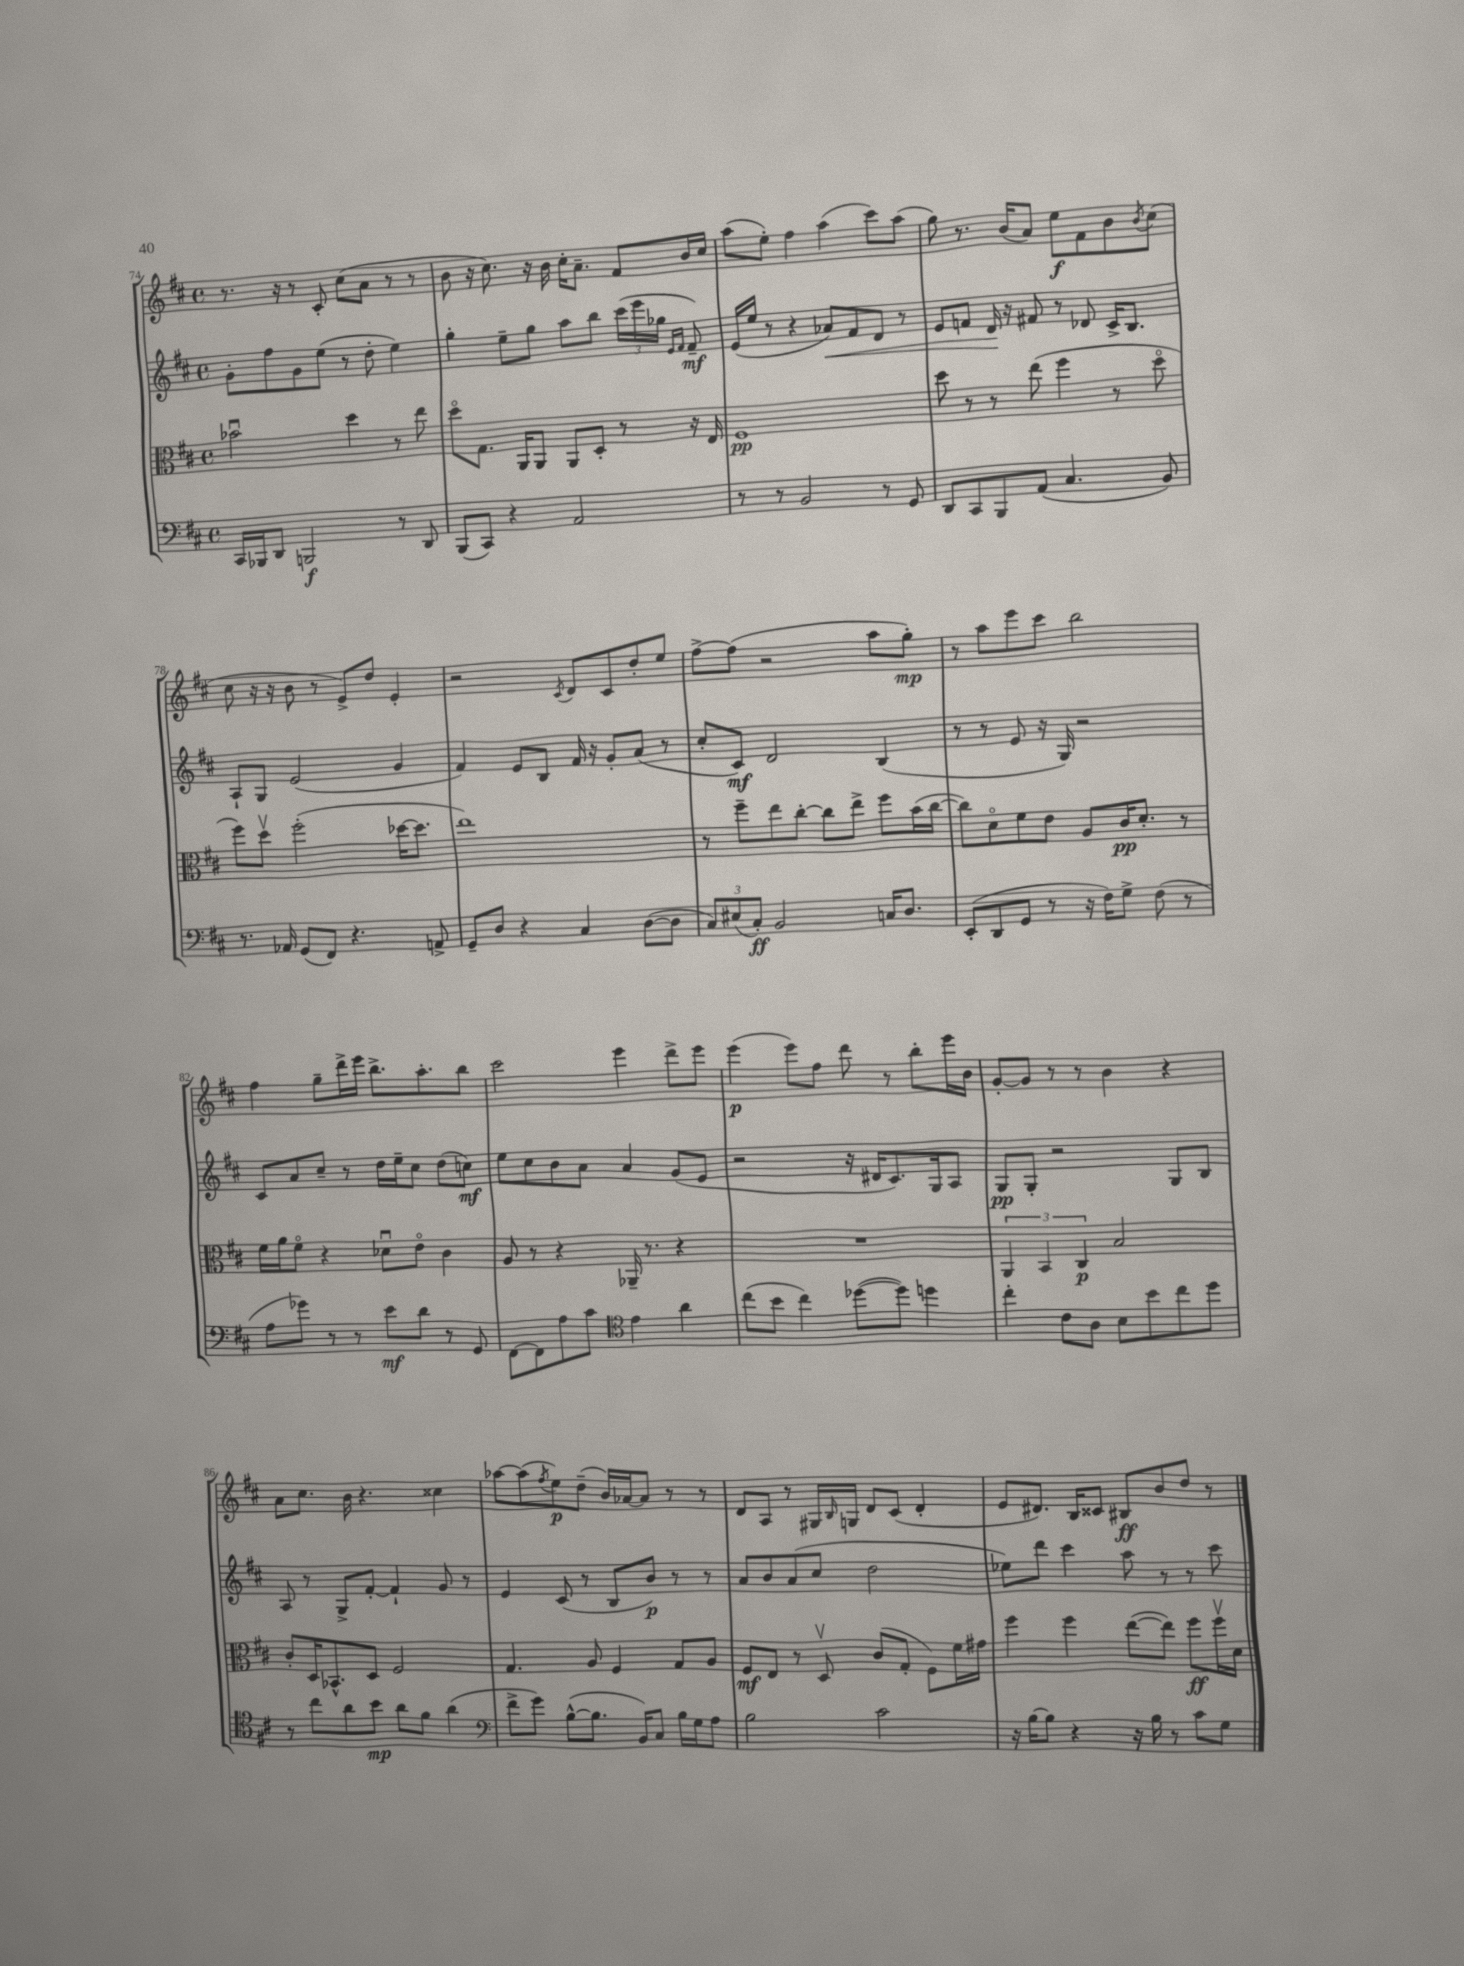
<<
\new StaffGroup <<
\new Staff = "s0" {
    \clef treble \key d \major \defaultTimeSignature \time 4/4
    r8. r16 r8 cis'8-. cis''8( a'8 r8 r8 |
    b'8 r16 cis''8.) r16 b'16 cis''16-. a'8.-- fis'8 b'16 cis''16 |
    a''8( e''8-.) fis''4 a''4( cis'''8) a''8( |
    g''8) r8. b'16( a'8) e''8\f fis'8 b'8 \acciaccatura { b'8 } cis''8( |
    cis''8 r16 r16 b'8 r8 e'8->) d''8 e'4-. |
    r2 \acciaccatura { cis'8 } d'8 cis'8 d''8-. e''8 |
    fis''8~-> fis''8( r2 a''8 g''8-.\mp) |
    r8 a''8 e'''8 cis'''8 b''2 |
    fis''4 g''8-- d'''16-> e'''16 b''8.-> a''8.-. b''8 |
    cis'''2 e'''4 d'''8-> e'''8 |
    e'''4\p( e'''8) fis''8 d'''8 r8 b''8-. e'''16 b'16 |
    g'8~-. g'8 r8 r8 b'4 r4 |
    a'8 cis''8. b'16 r4. cisis''4 |
    aes''8~ aes''8( \acciaccatura { fis''8 } e''8\p) d''8--( b'16) aes'16~ aes'8 r8 r8 |
    d'8 a8 r8 gis16 \grace { b16 } g16 d'8 cis'8( d'4-. |
    e'8 dis'8.) b16 cisis'8 bis8\ff b'8 d''8 r8 \bar "|." |
}
\new Staff = "s1" {
    \clef treble \key d \major \defaultTimeSignature \time 4/4
    g'8-. fis''8 g'8 e''8( r8 d''8-. e''4) |
    g''4-. e''8-- g''8 a''8 b''8 \tuplet 3/2 { cis'''16( e'''16 ges''16 } \grace { e'16 fis'16 } fis'8--\mf) |
    e'16( e''16 r8 r4 aes'8\<) fis'8 d'8 r8 |
    e'8 f'8 d'16\! r16 fis'8 r8 des'8 cis'16-> b8. |
    a8-! g8 e'2( g'4 |
    fis'4) e'8 b8 fis'16 r16 g'8-. a'8( r8 |
    cis''8-. cis'8\mf) d'2 b4( |
    r8 r8 e'8 r16 g16) r2 |
    cis'8 a'8 cis''8-- r8 d''16 e''16-- cis''8 d''8( c''8\mf) |
    e''8 cis''8 b'8 a'8 a'4 g'8( e'8 |
    r2 r16 dis'16 cis'8.) g16 a8 |
    g8\pp g8-. r2 g8 b8 |
    a8 r8 g8-> fis'8~-. fis'4-! g'8 r8 |
    e'4 cis'8( r8 b8 b'8\p) r8 r8 |
    a'8 b'8 a'8( cis''8 d''2 |
    ees''8) d'''8 cis'''4 a''8 r8 r8 cis'''8 \bar "|." |
}
\new Staff = "s2" {
    \clef alto \key d \major \defaultTimeSignature \time 4/4
    bes'2\downbow d''4 r8 e''8 |
    d''8\flageolet g8. a,16 a,8 a,8 d8-. r8 r16 e16 |
    fis1\pp |
    d''8 r8 r8 e''8( fis''4 r8 d''8\flageolet |
    fis''8) d''8\upbow fis''2-.( des''16~ des''8. |
    e''1) |
    r8 fis''8-- e''8 cis''8~-. cis''8 e''8-> fis''8 b'16( cis''16~ |
    cis''8) d'8\flageolet fis'8 e'8 a8 cis'16\pp d'8.-. r8 |
    fis'16 a'16 fis'8\flageolet r4 des'8\downbow e'8\flageolet cis'4 |
    a8 r8 r4 aes,16-- r8. r4 |
    R1 |
    \tuplet 3/2 { a,4 b,4 cis4\p } b2 |
    cis'8-. d16 bes,8.-^ d8 fis2 |
    g4. a8 fis4 g8 a8 |
    fis8\mf e8 r8 d8\upbow cis'8( g8-. fis8) fis'16 gis'16 |
    fis''4 fis''4 e''8~( e''8) fis''8\ff fis''16\upbow d'16 \bar "|." |
}
\new Staff = "s3" {
    \clef bass \key d \major \defaultTimeSignature \time 4/4
    cis,16 bes,,16 d,8 b,,2\f r8 d,8 |
    b,,8( cis,8) r4 a,2 |
    r8 r8 b,2 r8 g,8 |
    d,8 cis,8 b,,8 a,8( cis4. b,8) |
    r8. aes,16 g,8( fis,8) r4. a,8-> |
    g,8-- d8 r4 cis4 d8~( d8 |
    \tuplet 3/2 { cis8) eis8( cis8-.\ff) } b,2 c16 d8. |
    e,8-.( d,8 g,8 r8 r16 fis16) g8-> fis8( r8 |
    a8 ges'8) r8 r8 e'8\mf d'8 r8 g,8 |
    fis,8~ fis,8 a8 cis'8 \clef tenor e'4 a'4 |
    cis''8( b'8 cis''4) des''8~( des''8) d''4 |
    cis''4-. cis'8 a8 b8 b'8 cis''8 d''8 |
    r8 cis''8 a'8 b'8\mp a'8 fis'8 a'4( |
    \clef bass fis'8-> g'8) b8~-^( b8. b,16) cis8 b16 g16 a8 |
    b2 cis'2 |
    r16 b16~ b8 r4 r16 b16 r8 cis'8 g8 \bar "|." |
}
>>
>>
\layout { \context { \Score currentBarNumber = #74 } }
